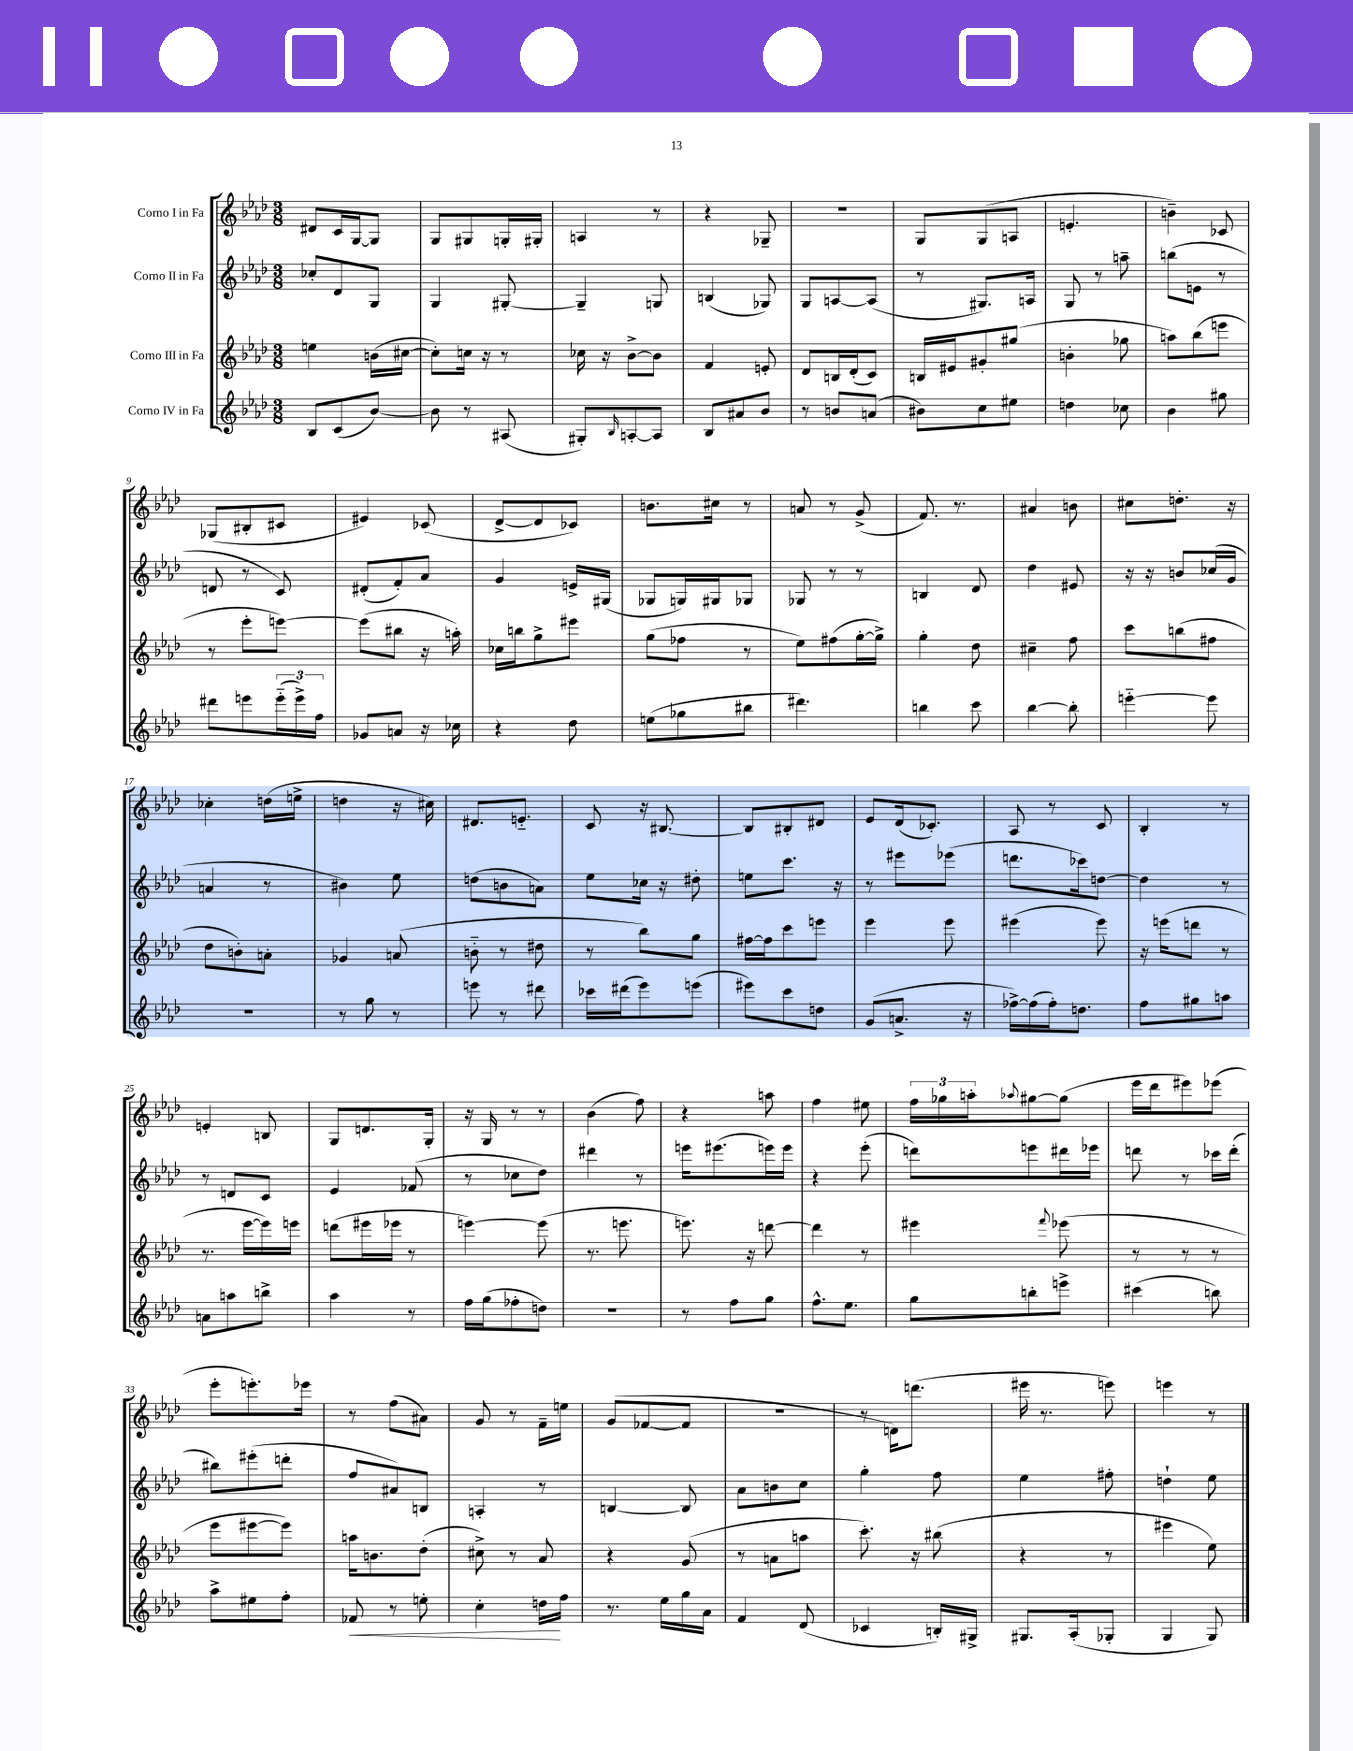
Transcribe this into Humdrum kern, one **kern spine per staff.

**kern	**kern	**kern	**kern
*staff4	*staff3	*staff2	*staff1
*clefG2	*clefG2	*clefG2	*clefG2
*k[b-e-a-d-]	*k[b-e-a-d-]	*k[b-e-a-d-]	*k[b-e-a-d-]
*M3/8	*M3/8	*M3/8	*M3/8
8B-/L	4ee\	8cc-'/L	8d#/L
(8c/	.	8d-/	16c/L
.	.	.	[16G/J
[8b-/J)	(16b\LL	8G/J	8G/]J
.	[16cc#\JJ	.	.
=	=	=	=
8b-\]	8cc#'\]L)	4G/	8G/L
8r	16cc\Jk	.	8G#/
.	16r	.	.
(8A#/	8r	[8G#'/	16G'/L
.	.	.	16G#'/JJ
=	=	=	=
8G#'/L)	16cc-\	4G#~/]	4A/
.	16r	.	.
16qqB-/	.	.	.
[8A'/	[8b-^\L	.	.
8A/]J	8b-\]J	8G/	8r
=	=	=	=
8B-/L	4f/	(4B/	4r
8a#/	.	.	.
8b-/J	8e'/	8G-/)	8G-~/
=	=	=	=
8r	8d-/L	8G/L	4.r
8b/L	16B/L	[8A/	.
.	(16d-'/J	.	.
(8a/J	8c/J)	(8A/]J	.
=	=	=	=
8b#\L)	16B/LL	8r	8G/L
.	16e#/J	.	.
8cc\	8g#'/	8.G#/L)	(8G/
8ee#\J	(8gg#/J	.	8A/J
.	.	16A/Jk	.
=	=	=	=
4dd\	4b'\	8G/	4.e'/
.	.	8r	.
8cc-\	8gg-\	8aa~\	.
=	=	=	=
4b-\	8aa\L)	(8bb\L	4b~\)
.	(8bb-\	8e\J	.
8gg#\	8eee\J	8r	8c-/
=	=	=	=
8ddd#\L	8r	8d/	(8G-/L
8eee\	8eee-'\L	8r	8B#'/
(24eee'~\L	[8eee\J)	8c/)	8c#/J
24eee^\)	.	.	.
24ff\JJ	.	.	.
=	=	=	=
8g-/L	(8eee\]L	(8d#'/L	4e#/)
8a/J	8bb#\J	8f'/)	.
16r	16r	8a-/J	(8c-/
16cc-\	16aa'\)	.	.
=	=	=	=
4r	16cc-\LL	4g/	[8d-^/L
.	16bb\J	.	.
.	8gg^\	.	8d-/]
8dd-\	8eee#\J	16e^/LL	8c-/J)
.	.	(16G#/JJ	.
=	=	=	=
(8ee\L	(8gg\L	8G-/L	8.b\L
8gg-\	8ff-\J	16G/L)	.
.	.	16G#/J	16cc#\Jk
8bb#\J	8r	8G-/J	8r
=	=	=	=
4.ddd#\)	8ee-\L)	8G-/	8a/
.	(8ff#\	8r	8r
.	[16gg'\L	8r	(8g^/
.	16gg^\]JJ)	.	.
=	=	=	=
4bb\	4gg'\	4B/	8.f/)
.	.	.	8.r
8ccc\	8dd-\	8d-/	.
=	=	=	=
[4bb-\	4cc#~\	4dd-\	4a#/
8bb-'\]	8ff\	8e#/	8b\
=	=	=	=
[4eee'~\	8ccc\L	16r	8cc#\L
.	.	16r	.
.	(8bb\	8b/L	8.dd'\J
8eee\]	8ff#\J	(16cc-/L	.
.	.	16g/JJ	16r
=	=	=	=
4.r	8dd-\L	4a/	4cc-'\
.	8b'\)	.	.
.	8a'\J	8r	(16dd\LL
.	.	.	16ee^\JJ
=	=	=	=
8r	4g-/	4b#\)	4dd\
8gg\	.	.	.
8r	(8a/	8ee-\	16r
.	.	.	16cc#\)
=	=	=	=
8eee\	8b'~\	(8dd\L	8.d#/L
8r	8r	8b\	.
.	.	.	8.e'~/J
8ddd#\	8dd#\	8a\J)	.
=	=	=	=
16ccc-\LL	8r	8ee-\L	8c/
(16ddd#\J	.	.	.
8eee-\)	8bb-\L)	16cc-\Jk	16r
.	.	16r	[8.B#/
(8eee\J	8gg\J	8dd#'\	.
=	=	=	=
8eee#\L)	[16ff#\LL	8ee\L	8B#/]L
.	16ff#\]J	.	.
8ccc\	8ccc\	8.ccc\J	8B#'/
8dd\J	8eee\J	.	8d#/J
.	.	16r	.
=	=	=	=
(8g/L	4eee-\	8r	8e-/L
8.a^/J	.	8eee#\L	(16d-/k
.	.	.	8.c-'/J)
.	8eee-\	(8eee-\J	.
16r	.	.	.
=	=	=	=
[16ff-^\LL)	(4eee#\	8.ddd\L	8A-/
(16ff-\]	.	.	.
16ff-'\J)	.	.	8r
8.dd\J	.	16ccc-\k)	.
.	8eee#\)	[8dd\J	8c/
=	=	=	=
8ff\L	16r	4dd\]	4B-'/
.	(16eee\LK	.	.
8gg#\	8ddd\J	.	.
8aa\J	8r	8r	8r
=	=	=	=
8a\L	8.r	8r	4e'/
8aa\	.	8d/L	.
.	[16eee-\LL	.	.
8bb^\J	16eee-\])	8c/J	8B/
.	16eee\JJ	.	.
=	=	=	=
4aa-\	(8ddd\L	4e-/	8G/L
.	16eee#\L	.	8.d/
.	16eee-\JJ	.	.
8r	8r	(8f-/	.
.	.	.	16G'/Jk
=	=	=	=
16ff\LL	[4eee\)	8r	16r
(16gg\J	.	.	16G/
8ff-'\	.	8cc-\L	8r
8dd\J)	(8eee\]	8dd-\J)	8r
=	=	=	=
4.r	8.r	4ddd#\	(4b-\
.	8.eee\	.	.
.	.	8r	8ff\)
=	=	=	=
8r	8.eee\)	16eee\LK	4r
.	.	(8.eee#\	.
8ff\L	.	.	.
.	16r	.	.
8gg\J	[8ddd\	16eee\L)	8aa\
.	.	16eee\JJ	.
=	=	=	=
8.ff^^\L	4ddd\]	4r	4ff\
8.ee-\J	.	.	.
.	8r	(8eee-'\	8ee#\
=	=	=	=
8gg\L	4eee#\	8ddd\L)	24ff\LL
.	.	.	24gg-\
.	.	.	24aa'\J
.	.	.	8qqaa-/
8bb'\	.	8eee\	[8gg#\
.	8qqfff/	.	.
8eee^\J	(8eee-\	16ddd#\L	(8gg#\]J
.	.	16eee-\JJ	.
=	=	=	=
(4ccc#\	8r	8ddd\	16eee-\LL
.	.	.	16ddd-\J
.	8r	8r	8eee#\)
8bb\)	8r	16ccc-\LL	(8eee-\J
.	.	(16ddd'\JJ	.
=	=	=	=
8aa-^\L	8eee-\L	8bb#\L)	8eee-'\L
8ee#\	[8eee#\	(8eee#'\	8.eee'\)
8ff'\J	8eee#\]J)	8ddd'\J	.
.	.	.	16eee-\Jk
=	=	=	=
8f-/	16aa\LK	8ff/L	8r
.	8.b\	.	.
8r	.	8a#/)	(8ff\L
8ee'\	(8dd-'\J	8B/J	8a#\J)
=	=	=	=
4cc'\	8cc#^\)	4A'/	8g/
.	8r	.	8r
16dd\LL	8a-/	8r	16f~\LL
16ff\JJ	.	.	16ee\JJ
=	=	=	=
8.r	4r	[4B/	(8g/L
.	.	.	[8f-/
16ee-\LL	.	.	.
16gg\	(8g/	8B/]	8f-/]J
16a-\JJ	.	.	.
=	=	=	=
4f/	8r	8a-\L	4.r
.	8a\L	8b\	.
(8d-/	8aa\J	8cc\J	.
=	=	=	=
4c-/	8.ccc'\)	4gg'\	8r
.	.	.	16d\LK)
.	16r	.	(8.ddd\J
16B'/LL)	(8bb#\	8ff\	.
16G#^/JJ	.	.	.
=	=	=	=
8.G#/L	4r	4ee-\	16eee#\
.	.	.	8.r
(16A-'/k	.	.	.
8G-'/J	8r	8ff#'\	8eee\)
=	=	=	=
4G/	4eee#\	4dd`\	4eee\
8G/)	8ee-\)	8ee-\	8r
==	==	==	==
*-	*-	*-	*-
